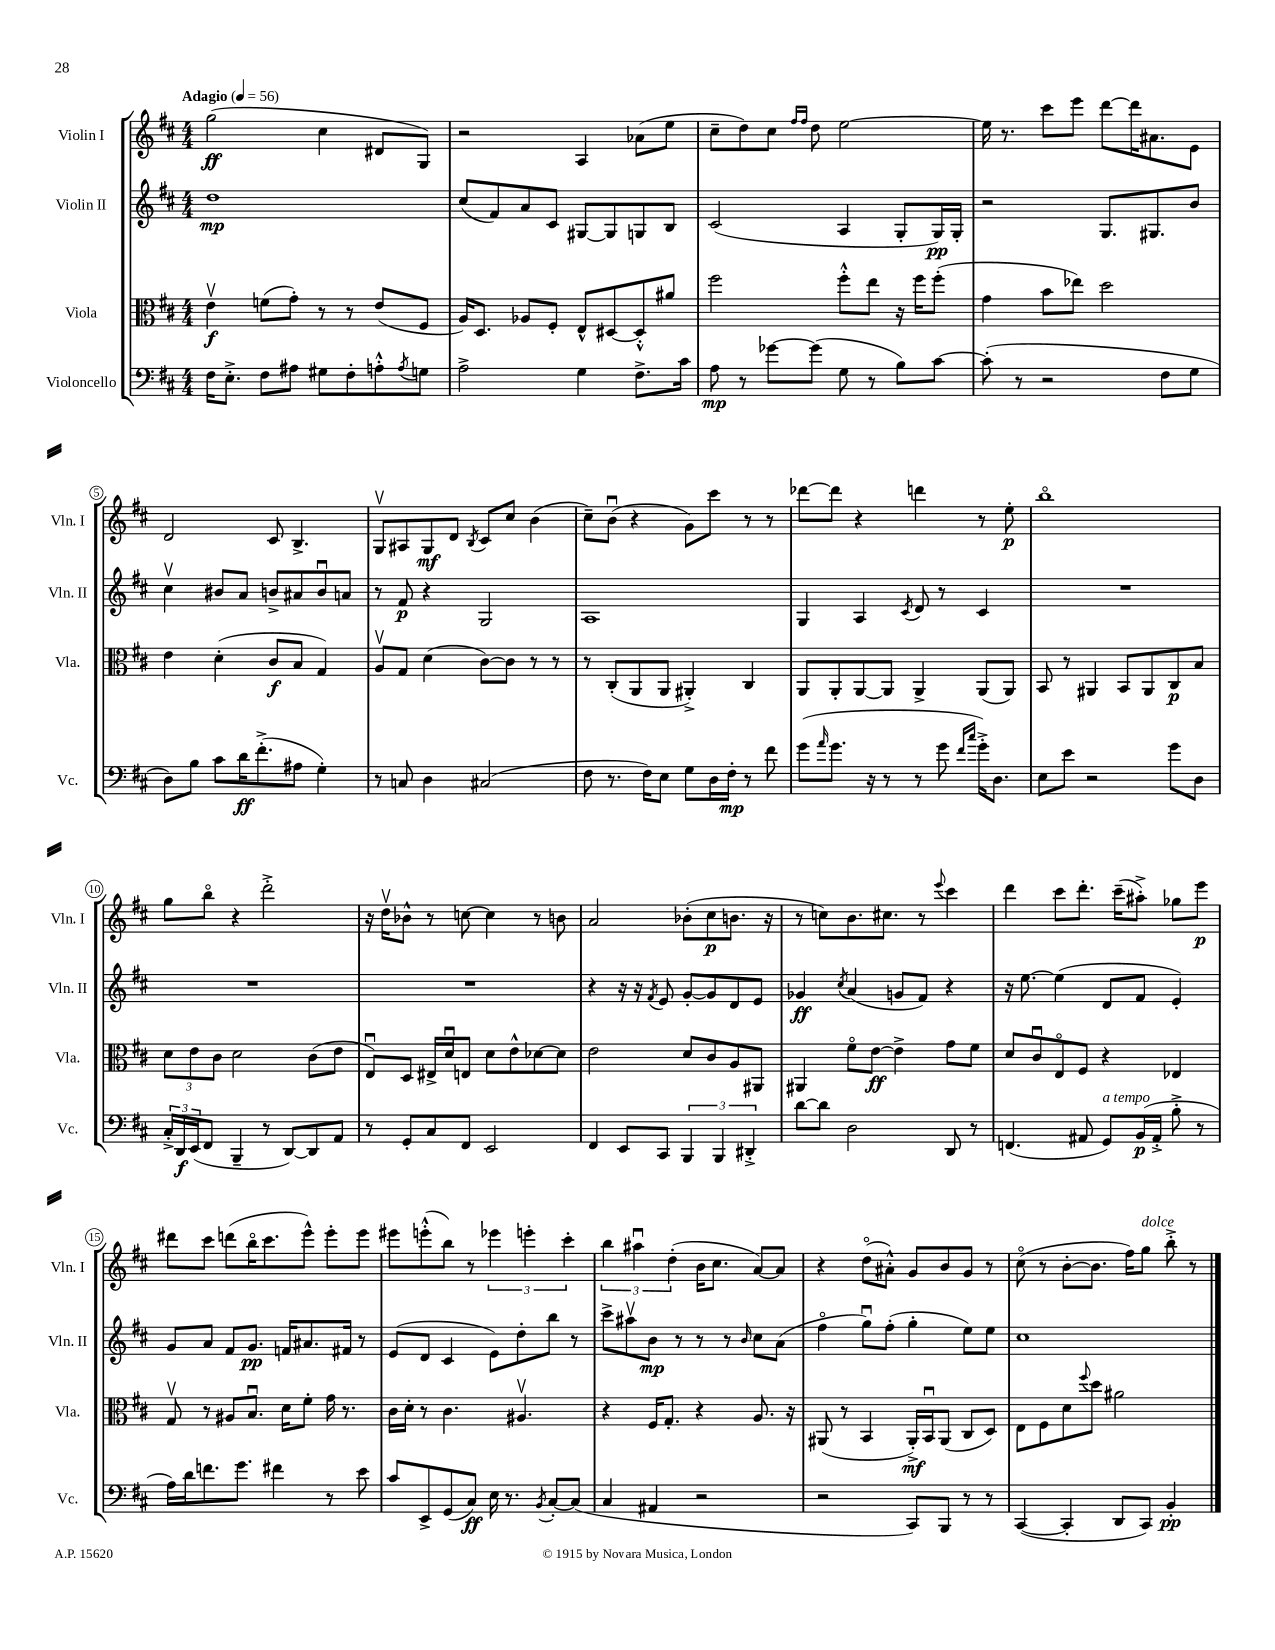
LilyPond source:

<<
\new StaffGroup <<
\new Staff = "s0" \with { instrumentName = "Violin I" shortInstrumentName = "Vln. I" } {
    \clef treble \key d \major \numericTimeSignature \time 4/4 \tempo "Adagio" 4 = 56
    g''2\ff( cis''4 dis'8 g8) |
    r2 a4 aes'8( e''8 |
    cis''8-- d''8) cis''8 \grace { fis''16 fis''16 } d''8 e''2~ |
    e''16 r8. cis'''8 e'''8 d'''8~ d'''16 ais'8. e'8 |
    d'2 cis'8 b4.-> |
    g8\upbow ais8 g8\mf d'8 \acciaccatura { b8 } cis'8 cis''8 b'4( |
    cis''8--) b'8\downbow( r4 g'8) cis'''8 r8 r8 |
    des'''8~ des'''8 r4 d'''4 r8 e''8-.\p |
    b''1\flageolet |
    g''8 b''8\flageolet r4 d'''2-.-> |
    r16 d''16\upbow bes'8-^ r8 c''8~ c''4 r8 b'8 |
    a'2 bes'8-.( cis''8\p b'8. r16 |
    r8 c''8) b'8. cis''8. r8 \appoggiatura { e'''8 } cis'''4 |
    d'''4 cis'''8 d'''8.-. cis'''16--( ais''8-.->) ges''8 e'''8\p |
    dis'''8 cis'''8 d'''8( b''16\flageolet cis'''8. e'''8-^) e'''8-. e'''8 |
    eis'''8 e'''8-.-^( b''8) r8 \tuplet 3/2 { ees'''4 e'''4-. cis'''4-. } |
    \tuplet 3/2 { b''4 ais''4\downbow d''4-.( } b'16 cis''8. a'8~) a'8 |
    r4 d''8\flageolet( ais'8-.-^) g'8 b'8 g'8 r8 |
    cis''8\flageolet( r8 b'8~-. b'8. fis''16) g''8^\markup { \italic "dolce" } b''8-.-> r8 \bar "|." |
}
\new Staff = "s1" \with { instrumentName = "Violin II" shortInstrumentName = "Vln. II" } {
    \clef treble \key d \major \numericTimeSignature \time 4/4
    d''1\mp |
    cis''8( fis'8) a'8 cis'8 gis8~ gis8 g8 b8 |
    cis'2( a4 g8-. g16\pp) g16-. |
    r2 g8. gis8. b'8 |
    cis''4\upbow bis'8 a'8 b'8-> ais'8 b'8\downbow a'8 |
    r8 fis'8\p r4 g2 |
    a1 |
    g4 a4 \acciaccatura { cis'8 } d'8 r8 cis'4 |
    R1 |
    R1 |
    R1 |
    r4 r16 r16 \acciaccatura { fis'8 } e'8 g'8~-. g'8 d'8 e'8 |
    ges'4\ff \acciaccatura { cis''8 } a'4( g'8 fis'8) r4 |
    r16 e''8.~ e''4( d'8 fis'8 e'4-.) |
    g'8 a'8 fis'8 g'8.\pp f'16 ais'8. fis'16 r8 |
    e'8( d'8 cis'4 e'8) d''8-. b''8 r8 |
    cis'''8-> ais''8\upbow b'8\mp r8 r8 r8 \grace { b'16 } cis''8 a'8( |
    fis''4\flageolet g''8\downbow) fis''8-.( g''4-. e''8) e''8 |
    cis''1 \bar "|." |
}
\new Staff = "s2" \with { instrumentName = "Viola" shortInstrumentName = "Vla." } {
    \clef alto \key d \major \numericTimeSignature \time 4/4
    e'4\upbow\f f'8( g'8-.) r8 r8 e'8( fis8 |
    a16) d8. aes8 fis8-. e8-^ dis8~ dis8-.-^ ais'8 |
    fis''2 fis''8-.-^ e''8 r16 fis''16 fis''8-.( |
    g'4 b'8 ees''8) d''2 |
    e'4 d'4-.( cis'8\f b8 g4) |
    a8\upbow g8 d'4( cis'8~) cis'8 r8 r8 |
    r8 cis8-.( a,8 a,8 ais,4-.->) cis4 |
    a,8 a,8-. a,8~ a,8 a,4-> a,8( a,8) |
    b,8 r8 ais,4 b,8 ais,8 cis8\p b8 |
    \tuplet 3/2 { d'8 e'8 cis'8 } d'2 cis'8( e'8 |
    e8\downbow) d8 eis16-> d'16\downbow e8 d'8 e'8-^ des'8~ des'8 |
    e'2 d'8 cis'8 a8 ais,8 |
    ais,4 fis'8\flageolet e'8~\ff e'4-> g'8 fis'8 |
    d'8 cis'8\downbow e8\flageolet fis8 r4 ees4 |
    g8\upbow r8 ais8 b8.\downbow d'16 fis'8-. g'16 r8. |
    cis'16 d'16-. r8 cis'4. ais4.\upbow |
    r4 fis16 g8.-. r4 a8. r16 |
    ais,8( r8 b,4 ais,16-.->\mf) b,16\downbow ais,8( cis8 d8) |
    e8 fis8 d'8 \appoggiatura { fis''8 } d''8 ais'2 \bar "|." |
}
\new Staff = "s3" \with { instrumentName = "Violoncello" shortInstrumentName = "Vc." } {
    \clef bass \key d \major \numericTimeSignature \time 4/4
    fis16 e8.-.-> fis8 ais8 gis8 fis8-. a8-.-^ \acciaccatura { a8 } g8 |
    a2-> g4 fis8.-> cis'16 |
    a8\mp r8 ges'8~ ges'8( g8 r8 b8) cis'8~ |
    cis'8-.( r8 r2 fis8 g8 |
    d8) b8 cis'8 d'16\ff fis'8.-.->( ais8 g4-.) |
    r8 c8 d4 cis2( |
    fis8 r8. fis16) e8 g8 d16 fis16-.\mp r8 fis'8 |
    g'8( \grace { a'16 } g'8. r16 r8 r8 g'8 \grace { fis'16 cis''16 } g'16-.->) d8. |
    e8 e'8 r2 g'8 d8 |
    \tuplet 3/2 { cis16-.-> d,16\f e,16( } fis,8 b,,4-- r8 d,8~) d,8 a,8 |
    r8 g,8-. cis8 fis,8 e,2 |
    fis,4 e,8 cis,8 \tuplet 3/2 { b,,4 b,,4 dis,4-.-> } |
    d'8~ d'8 d2 d,8 r8 |
    f,4.( ais,8 g,8^\markup { \italic "a tempo" }) b,16\p( ais,16-.-> b8-.-> r8 |
    a16) d'16 f'8. g'8. fis'4 r8 e'8 |
    cis'8 e,8-> g,8( cis8\ff) e16 r8. \acciaccatura { b,8 } cis8~-. cis8( |
    cis4 ais,4 r2 |
    r2 cis,8) b,,8 r8 r8 |
    cis,4~( cis,4-. d,8 cis,8) b,4-.\pp \bar "|." |
}
>>
>>
\layout { \context { \Score \override BarNumber.stencil = #(make-stencil-circler 0.1 0.3 ly:text-interface::print) } }
